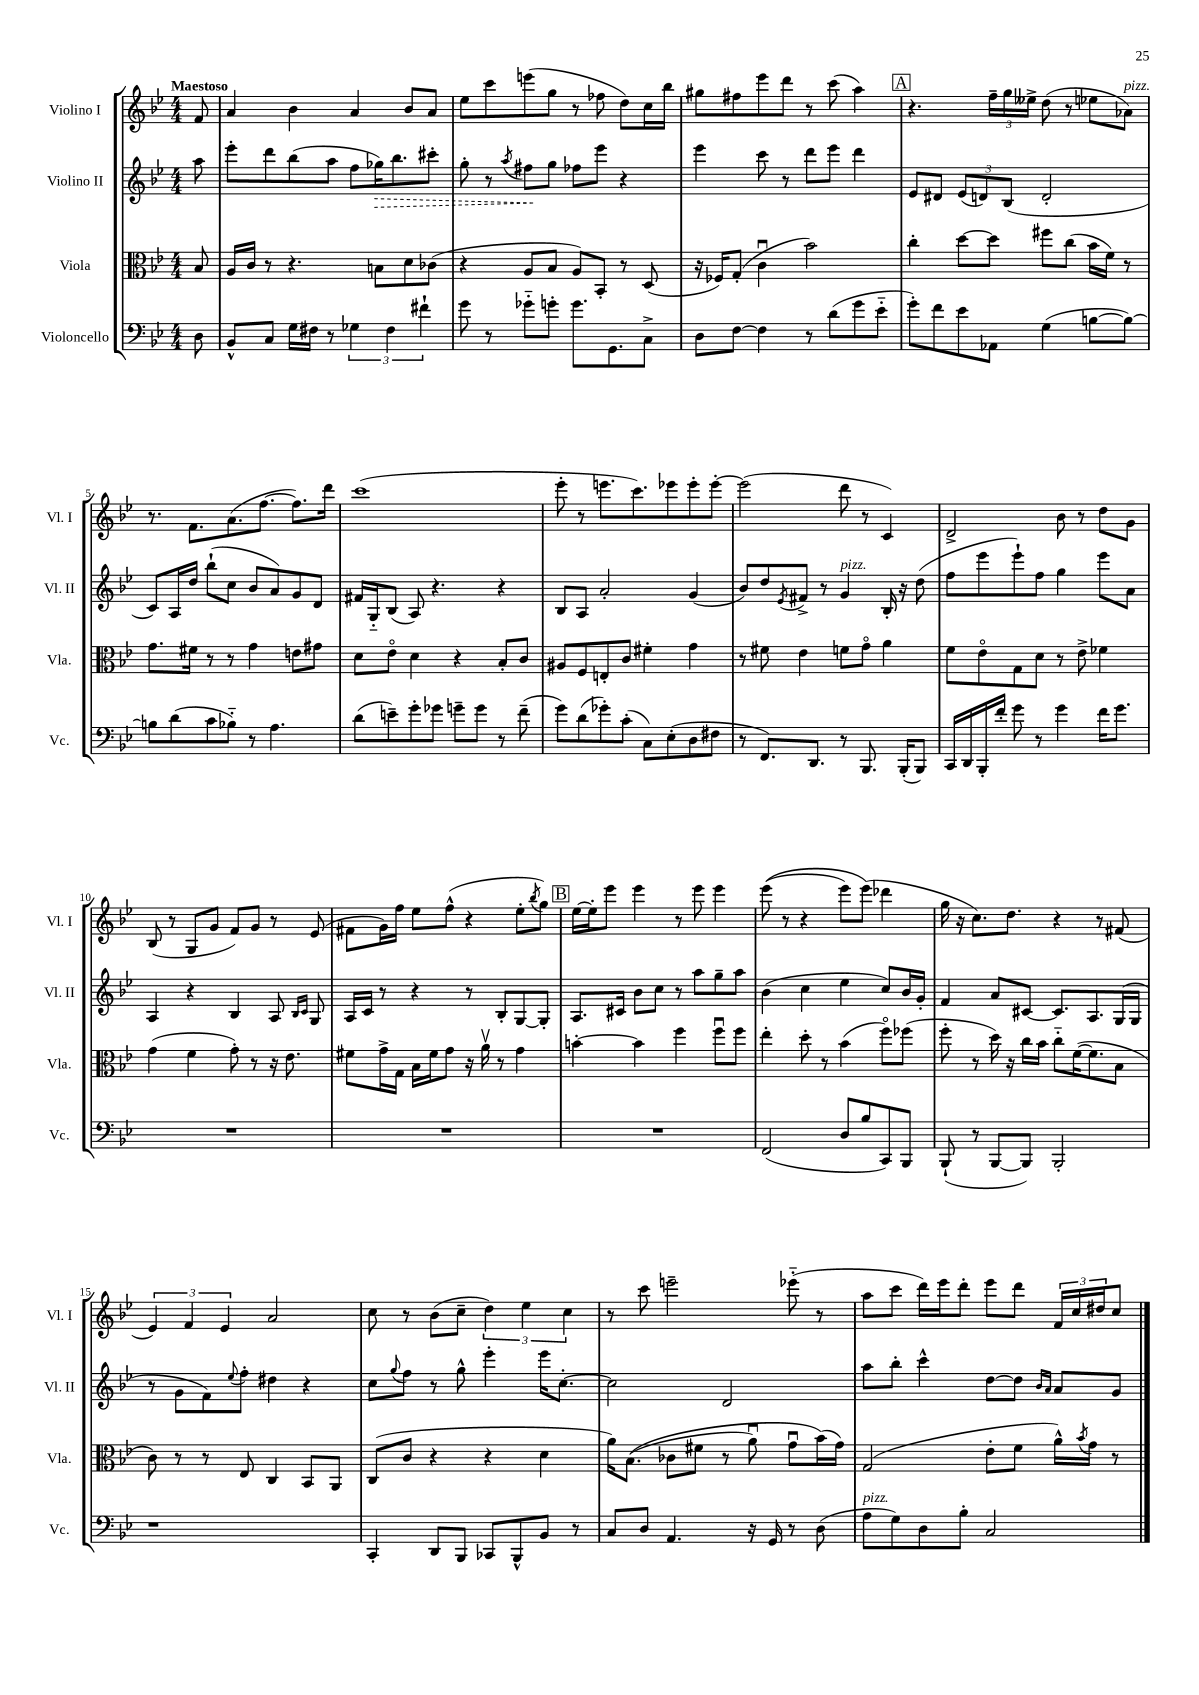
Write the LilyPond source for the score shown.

<<
\new StaffGroup <<
\new Staff = "s0" \with { instrumentName = "Violino I" shortInstrumentName = "Vl. I" } {
    \clef treble \key bes \major \numericTimeSignature \time 4/4 \partial 8 \tempo "Maestoso"
    f'8 |
    a'4 bes'4 a'4 bes'8 a'8 |
    ees''8 c'''8 e'''8( g''8 r8 fes''8 d''8) c''16 bes''16 |
    gis''8 fis''8 ees'''8 d'''8 r8 c'''8( a''4) |
    \mark \markup { \box "A" } r4. \tuplet 3/2 { f''16-- g''16 eeses''16-> } d''8( r8 ees''8 aes'8^\markup { \italic "pizz." }) |
    r8. f'8. a'8.( f''8.~ f''8.) d'''16 |
    c'''1( |
    ees'''8-. r8 e'''8. c'''8.) ees'''8 ees'''8-. ees'''8~-. |
    ees'''2( d'''8 r8 c'4) |
    d'2-> bes'8 r8 d''8 g'8 |
    bes8( r8 g8 g'8 f'8) g'8 r8 ees'8( |
    fis'8 g'16) f''16 ees''8 f''8-^( r4 ees''8-. \acciaccatura { bes''8 } g''8) |
    \mark \markup { \box "B" } ees''16~ ees''16-. ees'''8 ees'''4 r8 ees'''8 ees'''4 |
    ees'''8(\( r8 r4 ees'''8) ees'''8(\) des'''4 |
    g''16 r16 c''8.) d''8. r4 r8 fis'8( |
    \tuplet 3/2 { ees'4) f'4 ees'4 } a'2 |
    c''8 r8 bes'8( c''8-- \tuplet 3/2 { d''4) ees''4 c''4 } |
    r8 c'''8 e'''2-- ees'''8-_( r8 |
    a''8 c'''8 d'''16) ees'''16 d'''8-. ees'''8 d'''8 \tuplet 3/2 { f'16 c''16 dis''16 } c''8 \bar "|." |
}
\new Staff = "s1" \with { instrumentName = "Violino II" shortInstrumentName = "Vl. II" } {
    \clef treble \key bes \major \numericTimeSignature \time 4/4 \partial 8
    a''8 |
    ees'''8-. d'''8 bes''8( a''8 f''8 \once \override Hairpin.style = #'dashed-line ges''16\>) bes''8. cis'''8-. |
    g''8-. r8 \acciaccatura { a''8 } fis''8\! g''8 fes''8 ees'''8 r4 |
    ees'''4 c'''8 r8 d'''8 ees'''8 d'''4 |
    \mark \markup { \box "A" } ees'8 dis'8 \tuplet 3/2 { ees'8( d'8) bes8( } d'2-. |
    c'8) a16 d''16 bes''8-!( c''8 bes'8 a'8) g'8 d'8 |
    fis'16 g16-_ bes8( a8) r4. r4 |
    bes8 a8 a'2-. g'4( |
    bes'8) d''8 \acciaccatura { ees'8 } fis'8-> r8 g'4^\markup { \italic "pizz." } bes16-. r16 d''8( |
    f''8 ees'''8 ees'''8-!) f''8 g''4 ees'''8 a'8 |
    a4 r4 bes4 a8 \grace { bes16 c'16 } g8 |
    a16 c'16 r8 r4 r8 bes8-. g8~ g8-. |
    \mark \markup { \box "B" } a8. cis'16 bes'8 c''8 r8 a''8 g''8-- a''8 |
    bes'4( c''4 ees''4 c''8) bes'16 g'16-. |
    f'4 a'8 cis'8~ cis'8. a8. g16( g16 |
    r8 g'8 f'8) \appoggiatura { ees''8 } f''8-. dis''4 r4 |
    c''8 \appoggiatura { g''8 } f''8 r8 g''8-^ ees'''4-. ees'''16 c''8.~-. |
    c''2 d'2 |
    a''8 bes''8-. c'''4-^ d''8~ d''8 \grace { bes'16 a'16 } a'8 g'8 \bar "|." |
}
\new Staff = "s2" \with { instrumentName = "Viola" shortInstrumentName = "Vla." } {
    \clef alto \key bes \major \numericTimeSignature \time 4/4 \partial 8
    bes8 |
    a16 c'16 r8 r4. b8 d'8 ces'8( |
    r4 a8 bes8 a8) bes,8-. r8 d8( |
    r16 fes16) g8-.( c'4\downbow bes'2) |
    \mark \markup { \box "A" } c''4-. d''8~ d''8 fis''8 c''8( bes'16 f'16) r8 |
    g'8. fis'16 r8 r8 g'4 e'8 gis'8 |
    d'8 ees'8\flageolet d'4 r4 bes8-. c'8 |
    ais8 f8 e8-. c'8 fis'4-. g'4 |
    r8 fis'8 ees'4 f'8 g'8\flageolet a'4 |
    f'8 ees'8\flageolet g8 d'8 r8 ees'8-> fes'4 |
    g'4( f'4 g'8-.) r8 r16 ees'8. |
    fis'8 g'16-> g16 bes16 fis'16 g'8 r16 a'16\upbow r8 g'4 |
    \mark \markup { \box "B" } b'4~-. b'4 f''4 f''8\downbow f''8 |
    ees''4-. d''8-. r8 bes'4( f''8\flageolet) fes''8( |
    f''8-. r8 d''16) r16 c''16 bes'16 c''8-_ f'16~( f'8. bes8 |
    c'8) r8 r8 ees8 c4 bes,8 a,8 |
    c8( c'8 r4 r4 d'4 |
    a'16) bes8.(\( ces'8 fis'8 r8 a'8\downbow) g'8\downbow bes'16(\) g'16) |
    g2( ees'8-. f'8 a'16-^) \acciaccatura { bes'8 } g'16 r8 \bar "|." |
}
\new Staff = "s3" \with { instrumentName = "Violoncello" shortInstrumentName = "Vc." } {
    \clef bass \key bes \major \numericTimeSignature \time 4/4 \partial 8
    d8 |
    bes,8-^ c8 g16 fis16 r8 \tuplet 3/2 { ges4 fis4 fis'4-! } |
    g'8 r8 ges'8-_ g'8-. g'8. g,8. c8-> |
    d8 f8~ f4 r8 d'8( g'8 ees'8-_ |
    \mark \markup { \box "A" } g'8-.) f'8 ees'8 aes,8 g4( b8~ b8~) |
    b8 d'8( c'8 bes8-_) r8 a4. |
    d'8( e'8--) g'8-. ges'8 g'8-- g'8 r8 f'8--( |
    g'8) d'8( ges'8-.) c'8-.( c8) ees8-.( d8 fis8 |
    r8 f,8.) d,8. r8 bes,,8. bes,,16-.( bes,,8) |
    c,16 d,16 bes,,16-. f'16-. g'8 r8 g'4 f'16 g'8. |
    R1 |
    R1 |
    \mark \markup { \box "B" } R1 |
    f,2( d8 bes8 c,8) bes,,8 |
    bes,,8-!( r8 bes,,8~ bes,,8) bes,,2-. |
    r1 |
    c,4-. d,8 bes,,8 ces,8 bes,,8-^ bes,8 r8 |
    c8 d8 a,4. r16 g,16 r8 d8( |
    a8^\markup { \italic "pizz." } g8) d8 bes8-. c2 \bar "|." |
}
>>
>>
